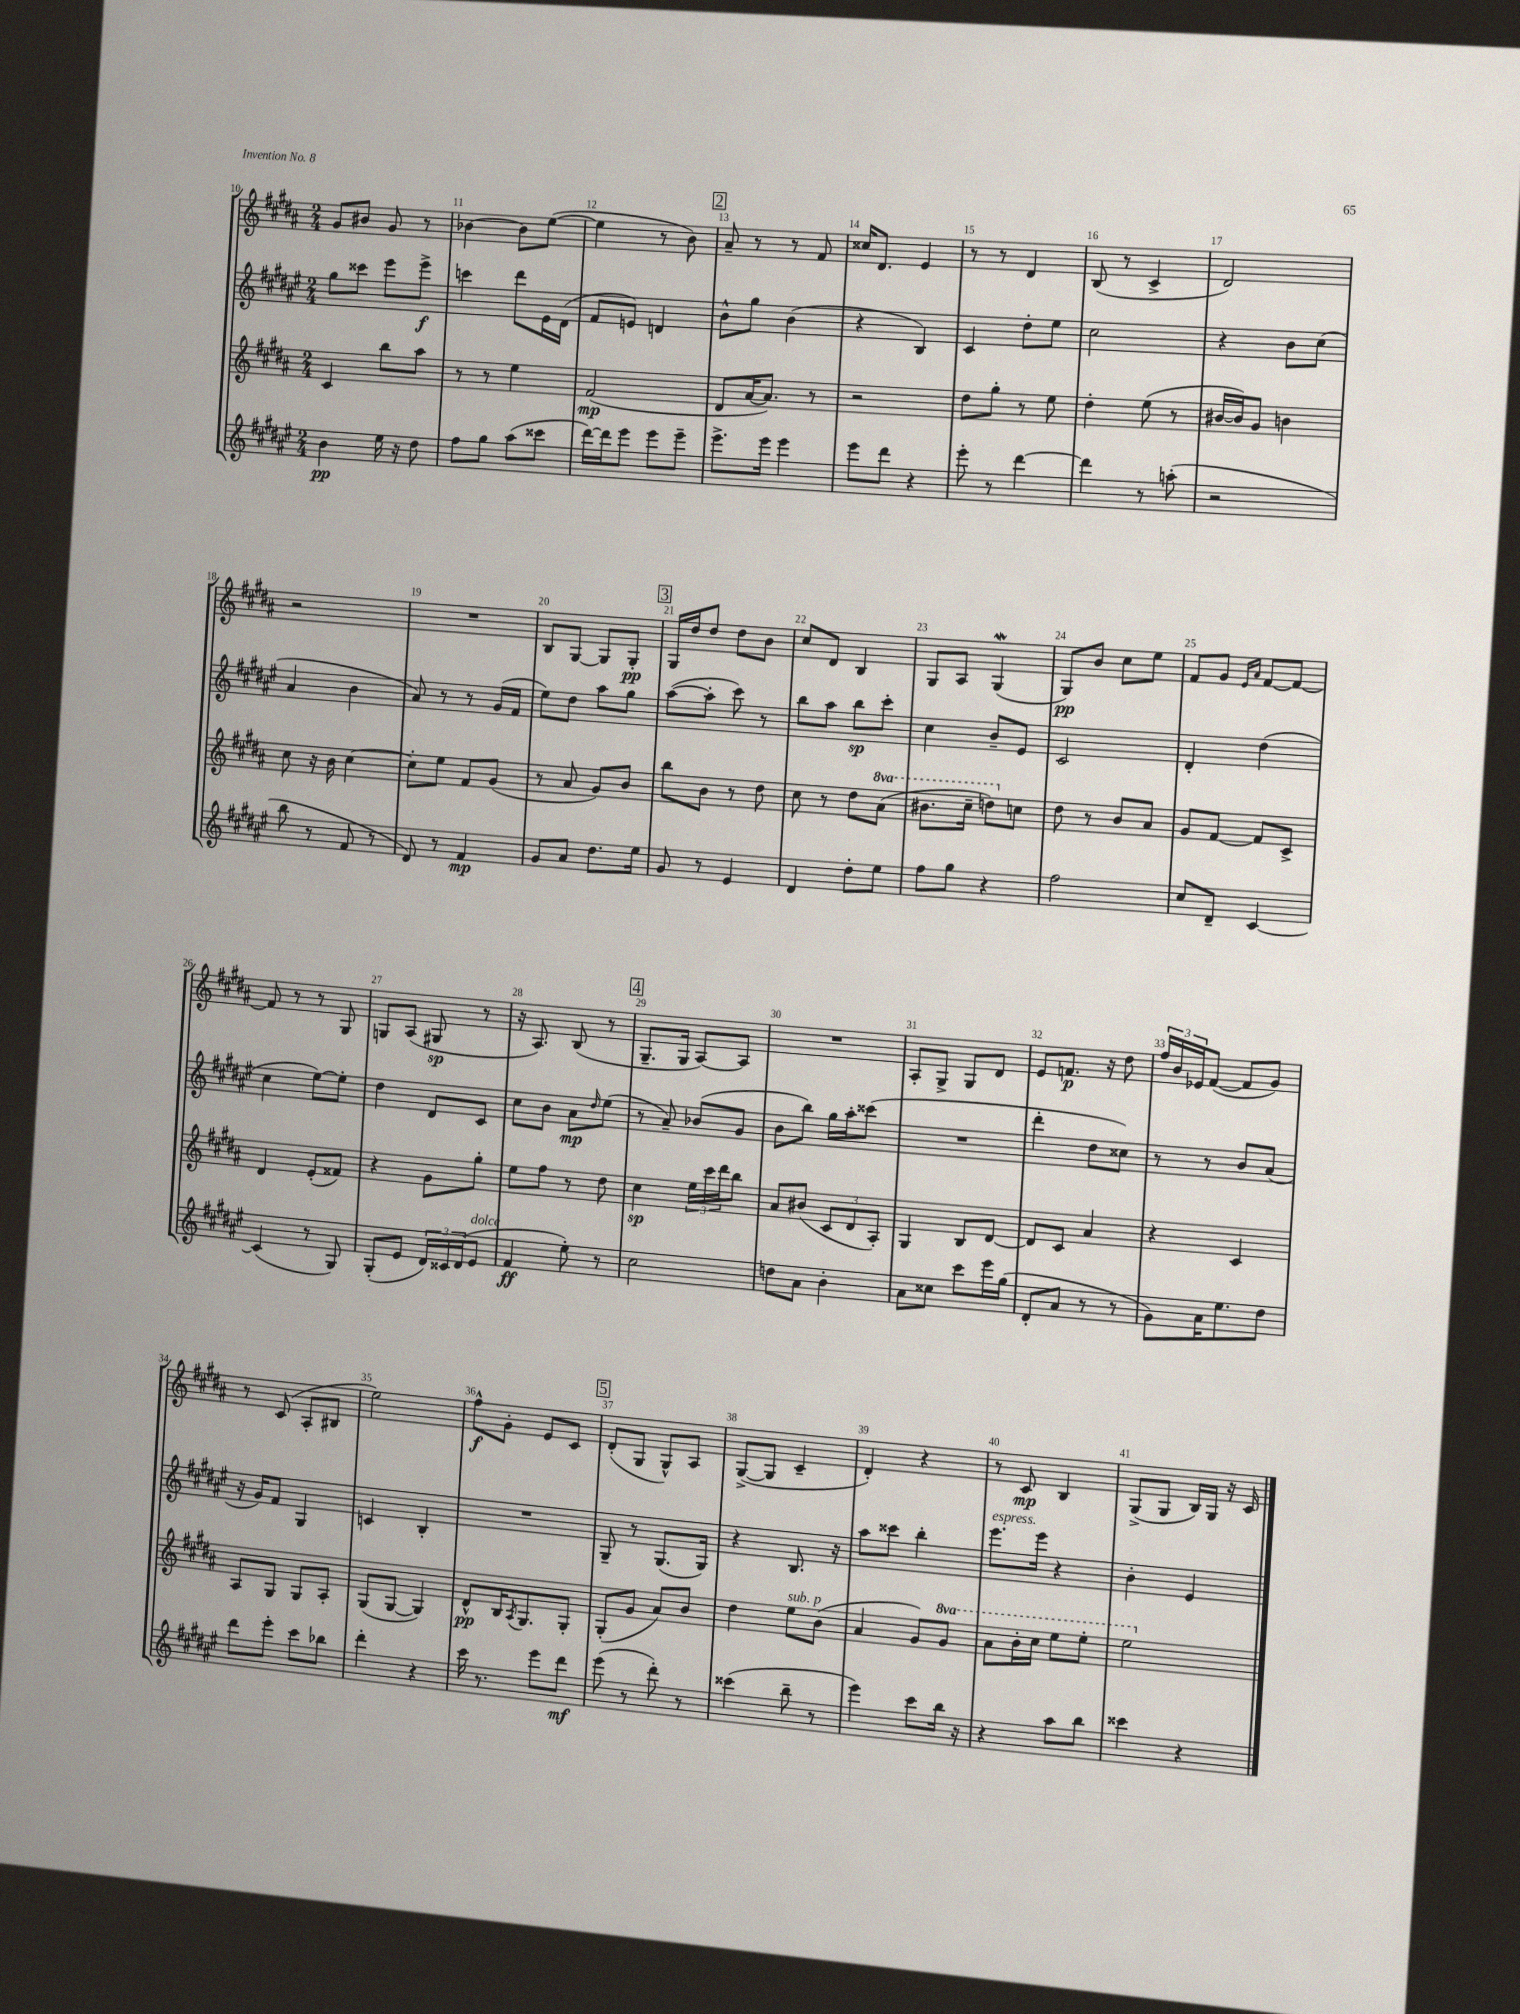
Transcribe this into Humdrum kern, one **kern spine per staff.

**kern	**kern	**kern	**kern
*staff4	*staff3	*staff2	*staff1
*clefG2	*clefG2	*clefG2	*clefG2
*k[f#c#g#d#a#e#]	*k[f#c#g#d#a#]	*k[f#c#g#d#a#e#]	*k[f#c#g#d#a#]
*M2/4	*M2/4	*M2/4	*M2/4
4b	4c#	8gg#	8g#
.	.	8ccc##	8b#
16ee#	8bb	8eee#	8g#
16r	.	.	.
8dd#	8aa#	8eee#^	8r
=	=	=	=
8ff#	8r	4ccc	[4b-
8gg#	8r	.	.
(8aa#	4ee	8ddd#	8b-]
8ccc##	.	16e#	([8ee
.	.	(16d#	.
=	=	=	=
[16ddd#)	(2f#	8f#	4ee]
16ddd#]	.	.	.
8eee#	.	8e)	.
8eee#	.	4d	8r
8eee#~	.	.	8b)
=	=	=	=
8.eee#^	8d#	8b^^	8a#~
.	[16a#	8gg#	8r
16eee#	8.a#])	.	.
4eee#	.	(4b	8r
.	8r	.	8f#
=	=	=	=
8eee#	2r	4r	16cc##
.	.	.	8.d#
8ddd#	.	.	.
4r	.	4B)	4e
=	=	=	=
8eee#'	8dd#	4c#	8r
8r	8gg#'	.	8r
[4ddd#	8r	8dd#'	4d#
.	8ee	8ee#	.
=	=	=	=
4ddd#]	4dd#'	2cc#	(8B
.	.	.	8r
8r	(8ee	.	4c#^
(8aa'	8r	.	.
=	=	=	=
2r	[16b#	4r	2d#)
.	16b#])	.	.
.	8g#	.	.
.	4b	8b	.
.	.	(8cc#	.
=	=	=	=
8bb	8cc#	4a#	2r
8r	16r	.	.
.	16b	.	.
8f#	[4cc#	4b	.
8r	.	.	.
=	=	=	=
8d#)	8cc#']	8a#)	2r
8r	8ee	8r	.
4f#	8f#	8r	.
.	(8g#	(16g#	.
.	.	16f#	.
=	=	=	=
8g#	8r	8ee#)	8B
8a#	8a#	8dd#	[8G#
8.dd#	8g#)	8aa#	8G#]
.	8b	8gg#	8G#'
16ee#	.	.	.
=	=	=	=
8g#	8bb	([8aa#	16G#
.	.	.	16dd#
8r	8b	8aa#']	8dd#
4e#	8r	8ccc#)	8dd#
.	8dd#	8r	8b
=	=	=	=
4d#	8cc#	8bb	8cc#
.	8r	8aa#	8d#
8dd#'	8dd#	8bb	4B
8ee#	(8aa#	8ccc#'	.
=	=	=	=
8ff#	8.bb#	4cc#	8G#
8gg#	.	.	8A#
.	16ccc#~	.	.
4r	8ddd)	8b~	(4G#
.	8cc	8e#	.
=	=	=	=
2ff#	8dd#	2c#	8G#)
.	8r	.	8b
.	8b	.	8cc#
.	8a#	.	8ee
=	=	=	=
8cc#	8g#	4d#'	8f#
8d#~	[8f#	.	8g#
.	.	.	16qqe
.	.	.	16qqa#
[4c#	8f#]	(4dd#	[8f#
.	8c#^	.	8f#_
=	=	=	=
(4c#]	4d#	4cc#	8f#]
.	.	.	8r
8r	(8e'	[8ee#)	8r
8G#)	8f##)	8ee#']	8G#
=	=	=	=
(8G#'	4r	4dd#	8G
8e#	.	.	(8A#
24d#)	8g#	8d#	8G#
24c##	.	.	.
(24d#	.	.	.
8e#	8gg#'	8c#	8r
=	=	=	=
4f#	8ee	8cc#	16r
.	.	.	8.A#)
.	8ff#	8b	.
8ee#')	8r	8a#	(8B
.	.	16qqdd#	.
8r	8dd#	(8ee#	8r
=	=	=	=
2cc#	4cc#	8r	8.G#~
.	.	8a#~)	.
.	.	.	16G#
.	24ee	(8b-	[8A#)
.	24ccc#	.	.
.	24ddd#	.	.
.	8bb	8g#	8A#]
=	=	=	=
8dd	8a#	8b	2r
8a#	(8b#	8bb)	.
4b'	12c#	16gg#	.
.	.	16aa#'	.
.	12d#	.	.
.	.	(8ccc##	.
.	12A#')	.	.
=	=	=	=
8a#	4G#	2r	8A#'
8cc##	.	.	8G#^
8ccc#	8B	.	8G#
16eee#	[8d#	.	8d#
(16gg#	.	.	.
=	=	=	=
8d#'	8d#]	4ddd#'	8e
8a#	8c#	.	8.f
8r	4a#	8dd#	.
.	.	.	16r
8r	.	8cc##)	8dd#
=	=	=	=
8g#)	4r	8r	24ff#
.	.	.	24b
.	.	.	24e-
16a#	.	8r	([8f#
8.ee#	.	.	.
.	4c#	8b	8f#]
8dd#	.	(8a#	8g#)
=	=	=	=
8ddd#	8A#	16r	8r
.	.	16g#)	.
8eee#'	8G#	8f#	(8c#
8ccc#	8G#	4G#	8A#'
8bb-	8A#'	.	8B#
=	=	=	=
4ddd#'	(8G#	4c	2ee)
.	[8G#	.	.
4r	4G#])	4B'	.
=	=	=	=
16ccc#	8d#^^	2r	8ff#^^
8.r	.	.	.
.	16B	.	8g#'
.	8qA#	.	.
.	8.G#	.	.
8eee#	.	.	8e
8ddd#	8G#'	.	8c#
=	=	=	=
(8eee#	(8G#'	8G#~	(8d#'
8r	8g#	8r	8G#
8ddd#')	8a#)	(8.G#	8G#^^)
8r	8b	.	8A#
.	.	16G#)	.
=	=	=	=
(4ccc##	4dd#	4r	([8G#^
.	.	.	8G#]
8bb~	8ee	8.B	4c#~
8r	(8b	.	.
.	.	16r	.
=	=	=	=
4eee#)	4a#	8aa#	4d#')
.	.	8ccc##	.
8ccc#	8g#)	4bb'	4r
16bb	8gg#	.	.
16r	.	.	.
=	=	=	=
4r	8aa#	8.eee#	8r
.	16bb'	.	8c#
.	16ccc#	16eee#	.
8aa#	8eee	4r	4B
8bb	8eee'	.	.
=	=	=	=
4ccc##	2eee	4b'	(8G#^
.	.	.	8G#
4r	.	4e#	16B)
.	.	.	16G#
.	.	.	16r
.	.	.	16c#
==	==	==	==
*-	*-	*-	*-
